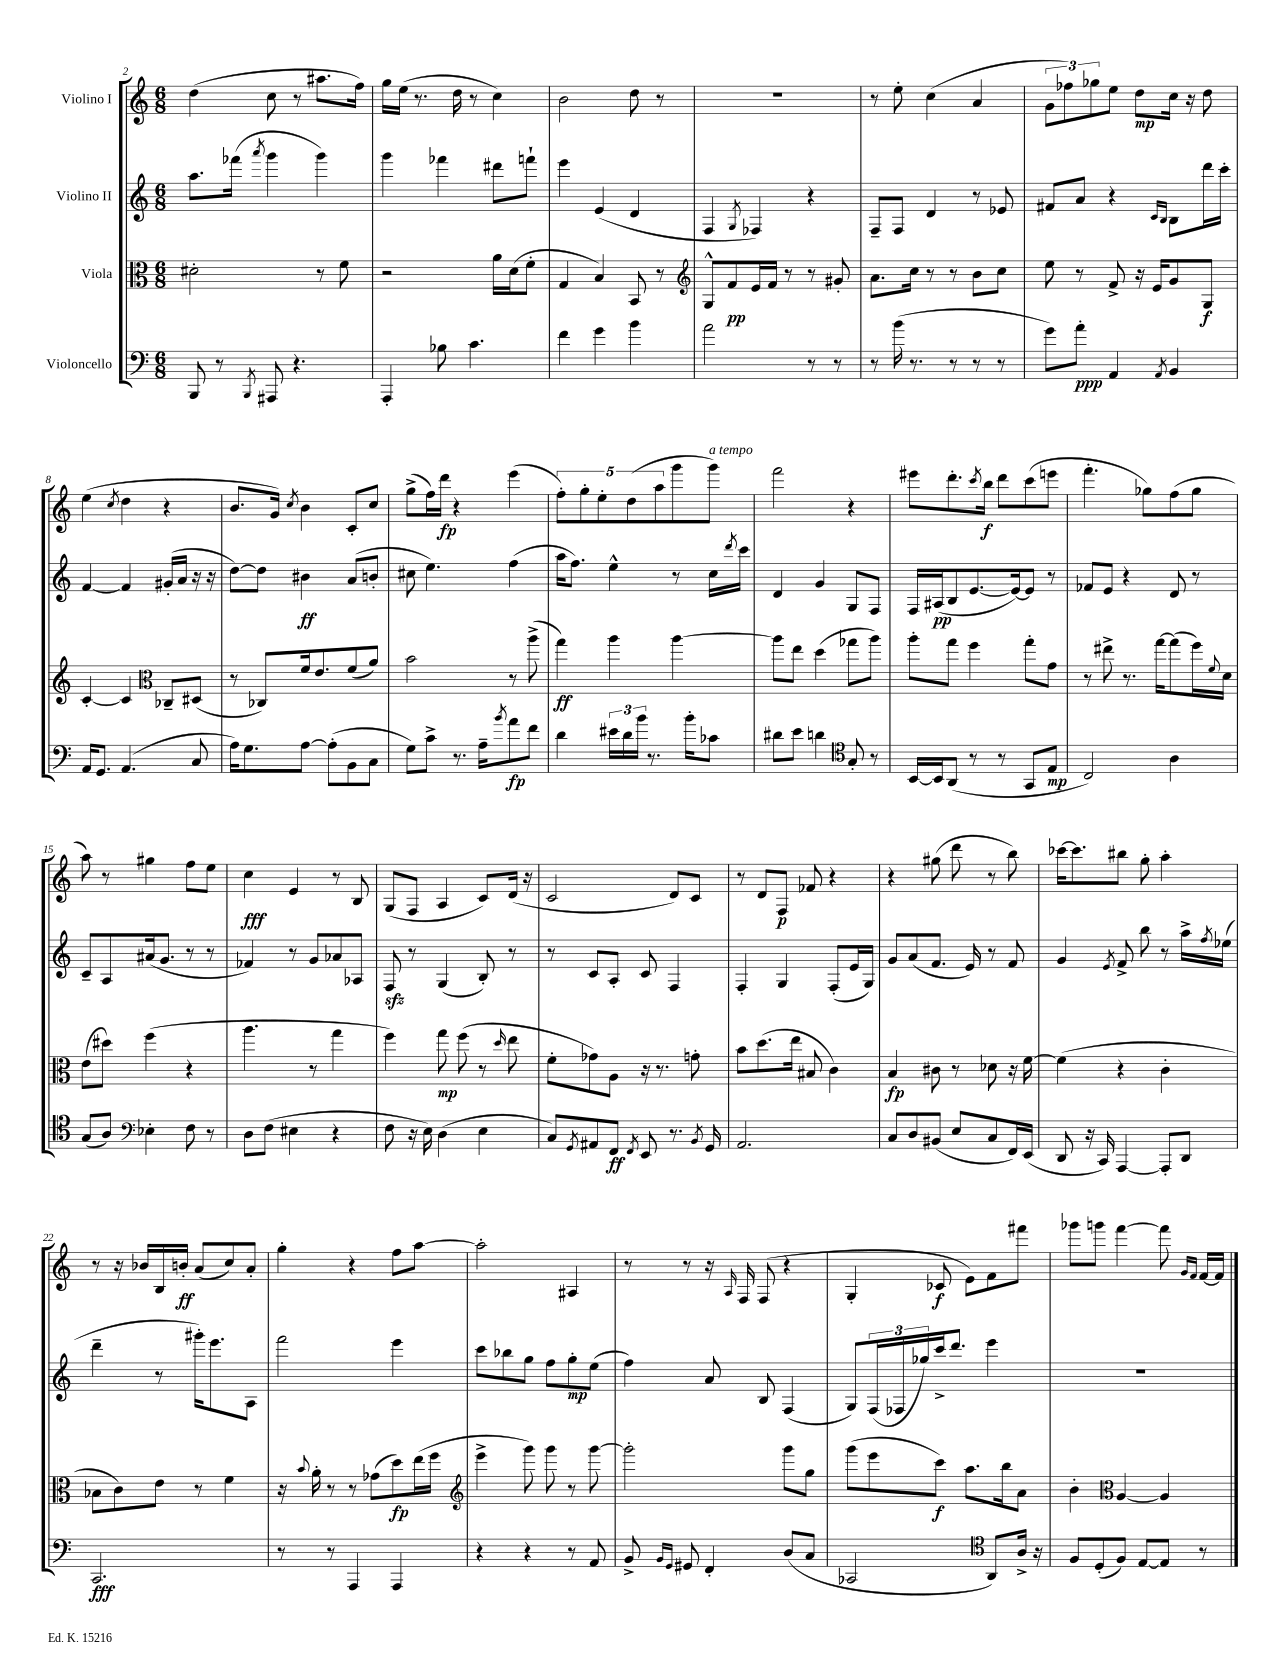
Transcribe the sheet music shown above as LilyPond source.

<<
\new StaffGroup <<
\new Staff = "s0" \with { instrumentName = "Violino I" } {
    \clef treble \key c \major \numericTimeSignature \time 6/8
    d''4( c''8 r8 ais''8. f''16) |
    g''16 e''16( r8. d''16 r8 c''4) |
    b'2 d''8 r8 |
    R2. |
    r8 e''8-. c''4( a'4 |
    \tuplet 3/2 { g'8 fes''8) ges''8 } e''8 d''8\mp c''16 r16 d''8 |
    e''4( \acciaccatura { c''8 } d''4 r4 |
    b'8. g'16) \acciaccatura { c''8 } b'4 c'8-. c''8 |
    g''8->( f''16) d'''16\fp r4 e'''4( |
    \tuplet 5/4 { f''8-.) g''8-. e''8-. d''8( a''8 } g'''8 g'''8^\markup { \italic "a tempo" }) |
    f'''2 r4 |
    eis'''8 d'''8.-. \acciaccatura { c'''8 } b''16\f d'''8 c'''8( e'''8 |
    f'''4.-. ges''8) f''8( ges''8 |
    a''8) r8 gis''4 f''8 e''8 |
    c''4\fff e'4 r8 b8 |
    g8( f8 a4 c'8) d'16( r16 |
    c'2 d'8) c'8 |
    r8 d'8 f8\p fes'8 r4 |
    r4 gis''8( d'''8 r8 b''8) |
    ces'''16~ ces'''8. bis''8 g''8-. a''4-. |
    r8 r16 bes'16 b16 b'16-.\ff a'8( c''8) a'8-. |
    g''4-. r4 f''8 a''8~ |
    a''2-. ais4 |
    r8 r8 r16 \grace { a16 } f16 f8( r4 |
    g4-. ces'8\f e'8) f'8 fis'''8 |
    ges'''8 g'''8 f'''4~ f'''8 \grace { g'16 f'16 } f'16~ f'16 \bar "|." |
}
\new Staff = "s1" \with { instrumentName = "Violino II" } {
    \clef treble \key c \major \numericTimeSignature \time 6/8
    a''8. fes'''16( \acciaccatura { a'''8 } g'''4 g'''4) |
    g'''4 fes'''4 dis'''8 f'''8-! |
    e'''4 e'4( d'4 |
    f4 \acciaccatura { g8 } fes4) r4 |
    f8-- f8 d'4 r8 ees'8 |
    fis'8 a'8 r4 \grace { c'16 b16 } b8 d'''16 c'''16-. |
    f'4~ f'4 gis'16-.( a'16 r16 r16 |
    d''8~) d''8 bis'4\ff a'8( b'8-. |
    cis''8 e''4.) f''4( |
    a''16 f''8.) e''4-^ r8 c''16 \acciaccatura { d'''8 } c'''16 |
    d'4 g'4 g8 f8 |
    f16 ais16\pp( b8 e'8.~ e'16~) e'8 r8 |
    fes'8 e'8 r4 d'8 r8 |
    c'8-- a8 ais'16( g'8. r8 r8 |
    fes'4) r8 g'8 aes'8 aes8 |
    f8\sfz r8 g4( b8-.) r8 |
    r8 c'8 a8-. c'8 f4 |
    f4-. g4 f8-.( e'16 g16) |
    g'8 a'8( f'8. e'16) r8 f'8 |
    g'4 \acciaccatura { e'8 } f'8-> b''8 r8 a''16-> \acciaccatura { f''8 } ees''16( |
    d'''4-- r8 gis'''16-.) e'''8. a8 |
    f'''2 e'''4 |
    c'''8 bes''8 g''8 f''8 g''8-.\mp e''8( |
    f''4) a'8 b8 f4( |
    g8) \tuplet 3/2 { f16( fes16 ges''16) } c'''16-> d'''8. e'''4 |
    R2. \bar "|." |
}
\new Staff = "s2" \with { instrumentName = "Viola" } {
    \clef alto \key c \major \numericTimeSignature \time 6/8
    dis'2-. r8 f'8 |
    r2 a'16 d'16( f'8-. |
    g4 b4) b,8 r8 |
    \clef treble g8-^ f'8\pp e'16 f'16 r8 r8 gis'8-. |
    a'8. c''16 r8 r8 b'8 c''8 |
    e''8 r8 f'8-> r16 e'16 g'8 g8\f |
    c'4~-. c'4 \clef alto ces8-- dis8( |
    r8 ces8) f'16 e'8. f'8( a'8) |
    b'2 r8 a''8->( |
    g''4\ff) a''4 a''4~ |
    a''8 e''8 d''4( ges''8 a''8) |
    a''8-. g''8 f''4 g''8-. g'8 |
    r8 eis''8-> r8. g''16~ g''8( f''16) \appoggiatura { f'8 } d'16 |
    e'8( dis''8) f''4( r4 |
    a''4. r8 g''4 |
    f''4) g''8\mp f''8( r8 \grace { d''16 } e''8 |
    f'8-. ges'8) a8 r16 r8. g'8-. |
    b'8 d''8.( e''16 bis8 c'4) |
    b4\fp cis'8 r8 des'8 r16 f'16~ |
    f'4( r4 c'4-. |
    bes8 c'8) e'8 r8 f'4 |
    r16 \appoggiatura { b'8 } a'16-. r8 r8 ges'8( d''8\fp) e''16( f''16 |
    \clef treble e'''4-> g'''8) g'''8 r8 g'''8~ |
    g'''2-. g'''8 g''8 |
    g'''8( e'''8 c'''8\f) a''8. b''16 a'8 |
    b'4-. \clef alto a4~ a4 \bar "|." |
}
\new Staff = "s3" \with { instrumentName = "Violoncello" } {
    \clef bass \key c \major \numericTimeSignature \time 6/8
    b,,8 r8 \acciaccatura { b,,8 } ais,,8 r4. |
    a,,4-. bes8 c'4. |
    f'4 g'4 b'4 |
    a'2 r8 r8 |
    r8 b'16( r8. r8 r8 r8 |
    g'8) a'8-.\ppp a,4 \acciaccatura { a,8 } b,4 |
    a,16 g,8. a,4.( c8 |
    a16) g8. a8~ a8-.( b,8 c8 |
    g8) c'8-> r8. a16-- \acciaccatura { b'8 } a'8\fp f'8 |
    d'4 \tuplet 3/2 { eis'16 d'16 b'16 } r8. b'16-. ces'8 |
    dis'8 e'8 d'4 \clef tenor g8-. r8 |
    b,16~ b,16 a,8( r8 r8 g,8 e8\mp |
    c2) a4 |
    g8( a8) \clef bass ees4-. f8 r8 |
    d8 f8( eis4 r4 |
    f8 r16 e16) d4( e4 |
    c8) \acciaccatura { g,8 } ais,8 f,8\ff \acciaccatura { f,8 } e,8 r8. \acciaccatura { b,8 } g,16 |
    a,2. |
    c8 d8 bis,8( e8 c8 f,16) e,16( |
    d,8 r16 c,16) a,,4~ a,,8-. d,8 |
    c,2.\fff |
    r8 r8 a,,4 a,,4 |
    r4 r4 r8 a,8 |
    b,8-> \grace { b,16 g,16 } gis,8 f,4-. d8( c8 |
    ces,2 \clef tenor a,8) a16-> r16 |
    f8 d8-.( f8) e8~ e8 r8 \bar "|." |
}
>>
>>
\layout { \context { \Score currentBarNumber = #2 } }
